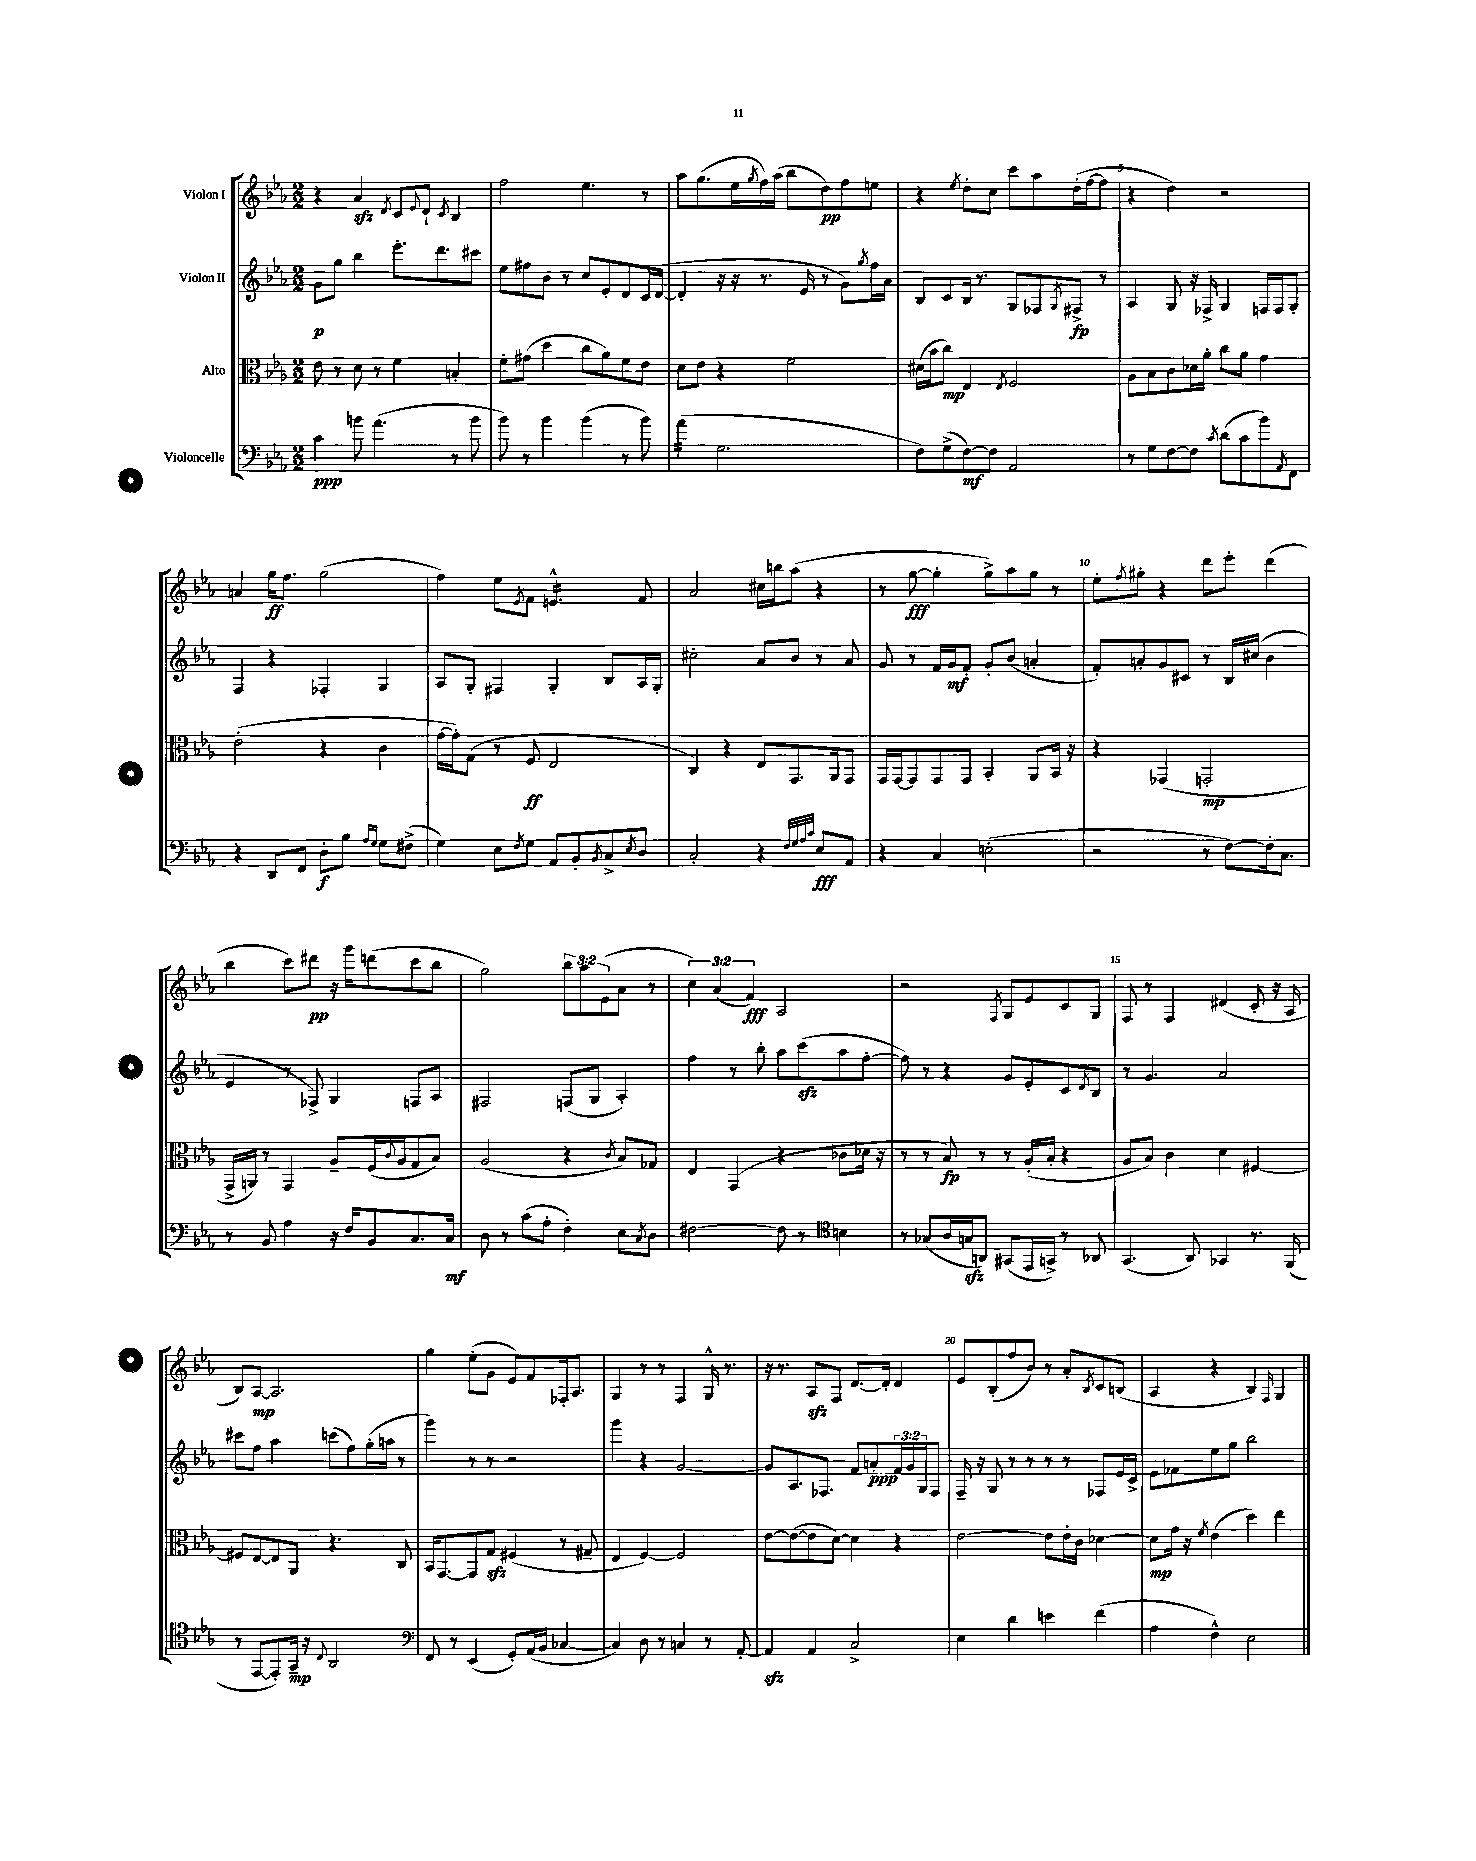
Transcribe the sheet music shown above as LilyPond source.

<<
\new StaffGroup <<
\new Staff = "s0" \with { instrumentName = "Violon I" } {
    \clef treble \key ees \major \numericTimeSignature \time 2/2 \override Staff.TupletNumber.text = #tuplet-number::calc-fraction-text
    r4 aes'4\sfz \acciaccatura { d'8 } c'8 \appoggiatura { ees'8 } d'8-! \acciaccatura { c'8 } bes4 |
    f''2 ees''4. r8 |
    aes''8 g''8.( ees''16 \acciaccatura { g''8 } f''16) aes''16( bes''8 d''8\pp) f''8 e''8 |
    r4 \acciaccatura { ees''8 } d''8-. c''8 c'''8 aes''8 d''16-.( f''16~ f''8 |
    r4 d''4) r2 |
    a'4 g''16\ff f''8. g''2( |
    f''4) ees''8 \acciaccatura { ees'8 } f'8 e'4.:16-^ f'8 |
    aes'2 cis''16 b''16 aes''8( r4 |
    r8 g''8~\fff g''4-. g''8->) aes''8 g''8 r8 |
    ees''8-. \acciaccatura { f''8 } gis''8-. r4 d'''8 ees'''8-. d'''4( |
    bes''4 c'''8) dis'''8\pp r16 g'''16 d'''8( c'''8 bes''8 |
    g''2) \tuplet 3/2 { bes''8 aes''8 ees'8( } aes'8 r8 |
    \tuplet 3/2 { c''4) aes'4( f'4\fff) } aes2 |
    r2 \acciaccatura { f8 } g8 ees'8 c'8 g8 |
    f8 r8 f4 dis'4( c'8-. r16 aes16 |
    bes8) aes8~\mp aes2. |
    g''4 ees''8-.( g'8 ees'8) f'8 fes16-. aes8. |
    g4 r8 r8 f4 g16-^ r8. |
    r16 r8. aes8\sfz f8 d'8.~ d'16-. d'4 |
    ees'8 bes8-.( f''8 bes'8) r8 aes'8-. \acciaccatura { bes8 } c'8 b8( |
    aes4 r4 bes4) \grace { f16 } g4 \bar "|." |
}
\new Staff = "s1" \with { instrumentName = "Violon II" } {
    \clef treble \key ees \major \numericTimeSignature \time 2/2 \override Staff.TupletNumber.text = #tuplet-number::calc-fraction-text
    g'8\p g''8 bes''4 ees'''8.-. d'''8. cis'''8 |
    ees''8 fis''8 bes'8 r8 c''8 ees'8-. d'8 c'16 d'16~( |
    d'4-. r16 r16 r8. ees'16 r8 g'8) \acciaccatura { g''8 } f''16 aes'16 |
    bes8 c'8 bes16 r8. g8 fes8 \acciaccatura { g8 } fis8->\fp r8 |
    aes4 g8 r16 fes16-> g4 f16 f16 g8-. |
    f4 r4 fes4-. g4 |
    aes8 g8-. fis4 g4-. bes8 aes16 g16-. |
    cis''2-. aes'8 bes'8 r8 aes'8 |
    g'8 r8 f'16 g'16\mf f'8-. g'8-. bes'8( a'4-. |
    f'8-.) a'8-. g'8 cis'8 r8 bes16 cis''16( bes'4 |
    ees'4 r8 fes8->) g4 f8 aes8 |
    fis2 f8( g8 aes4-.) |
    f''4 r8 bes''8-. aes''8 c'''8\sfz( aes''8 f''8~-. |
    f''8) r8 r4 g'8 ees'8-. c'8 \acciaccatura { d'8 } bes8 |
    r8 g'4. aes'2 |
    cis'''8 f''8 aes''4 c'''8( f''8) g''16-.( a''16 r8 |
    g'''4) r8 r8 r2 |
    g'''4 r4 g'2~ |
    g'8 aes8. fes8. f'8 a'8-.\ppp \tuplet 3/2 { f'16 g'16 g16 } fes8 |
    f16-- r16 g8 r8 r8 r8 r8 fes8 ees'16 c'16-> |
    ees'8 fes'8 ees''8 g''8 bes''2 \bar "|." |
}
\new Staff = "s2" \with { instrumentName = "Alto" } {
    \clef alto \key ees \major \numericTimeSignature \time 2/2
    ees'8 r8 d'8 r8 f'4 b4-. |
    f'8-. gis'8( d''4 c''8 aes'8) f'8 ees'8 |
    d'8 ees'8 r4 f'2 |
    dis'16( bes'16 c''8\mp) ees4 \acciaccatura { ees8 } f2 |
    aes8 bes8 c'8 des'16 aes'16-. c''8 aes'8 g'4 |
    ees'2-.( r4 c'4 |
    g'16~ g'16-.) g8( r8 f8\ff ees2 |
    c4) r4 ees8 g,8. aes,16 g,8 |
    g,16 g,16~ g,8 g,8 g,8 bes,4-. aes,8 bes,16 r16 |
    r4 ges,4( g,2-.\mp |
    g,16-> a,16) r8 g,4 aes8-- f16( \appoggiatura { c'8 } aes16 g8 bes8) |
    aes2( r4 \acciaccatura { c'8 } bes8) ges8 |
    ees4 g,4( r4 ces'8 des'16 r16 |
    r8 r8 bes8\fp) r8 r8 aes16-.( bes16-. r4 |
    aes8 bes8) c'4 d'4 fis4~ |
    fis8 ees8~ ees8 aes,8 r4. c8 |
    bes,16 g,8.~ g,8 g8\sfz fis4( r8 gis8-- |
    ees4 f4~) f2 |
    ees'8~ ees'8~( ees'8 d'8~) d'4 r4 |
    ees'2~ ees'8 ees'16-. c'16 des'4~ |
    des'8\mp g'16 r16 \acciaccatura { f'8 } ees'4( d''4) ees''4 \bar "|." |
}
\new Staff = "s3" \with { instrumentName = "Violoncelle" } {
    \clef bass \key ees \major \numericTimeSignature \time 2/2
    c'4\ppp b'8 aes'4.( r8 b'8 |
    bes'8) r8 bes'4 bes'4( r8 bes'8) |
    aes'4:16( g2. |
    f8) g8->( f8~\mf) f8 aes,2 |
    r8 g8 f8~ f8 \acciaccatura { c'8 } d'8( c'8 bes'8) \acciaccatura { aes,8 } f,8 |
    r4 d,8 f,8 d8-.\f bes8 \grace { aes16 g16 } g8 fis8->( |
    g4) ees8 \acciaccatura { f8 } g8 aes,8 bes,8-. \acciaccatura { bes,8 } c8-> \acciaccatura { ees8 } d8 |
    c2-. r4 \grace { f32 g32 aes32 c'32 } ees8\fff aes,8 |
    r4 c4 e2-.( |
    r2 r8 f8~) f16-. c8. |
    r8 bes,8 aes4 r16 f16 bes,8 c8. c16\mf |
    d8 r8 c'8( aes8-. f4-.) ees8 \acciaccatura { c8 } d8 |
    fis2~ fis8 r8 \clef tenor b4 |
    r8 ges8( aes16 g16\sfz a,8) gis,8( ees,16 g,16->) r8 aes,8 |
    g,4.( aes,8) ges,4 r8. f,16( |
    r8 ees,8~ ees,8-.) g,16--\mp r16 \appoggiatura { c8 } aes,2 |
    \clef bass f,8 r8 ees,4( g,8-.) aes,16( bes,16 ces4~ |
    ces4) d8 r8 c4 r8 aes,8~-. |
    aes,4\sfz aes,4 c2-> |
    ees4 d'4 e'4 f'4( |
    aes4 f4-^) ees2 \bar "|." |
}
>>
>>
\layout { \context { \Score \override BarNumber.break-visibility = ##(#f #t #t) barNumberVisibility = #(every-nth-bar-number-visible 5) } }
